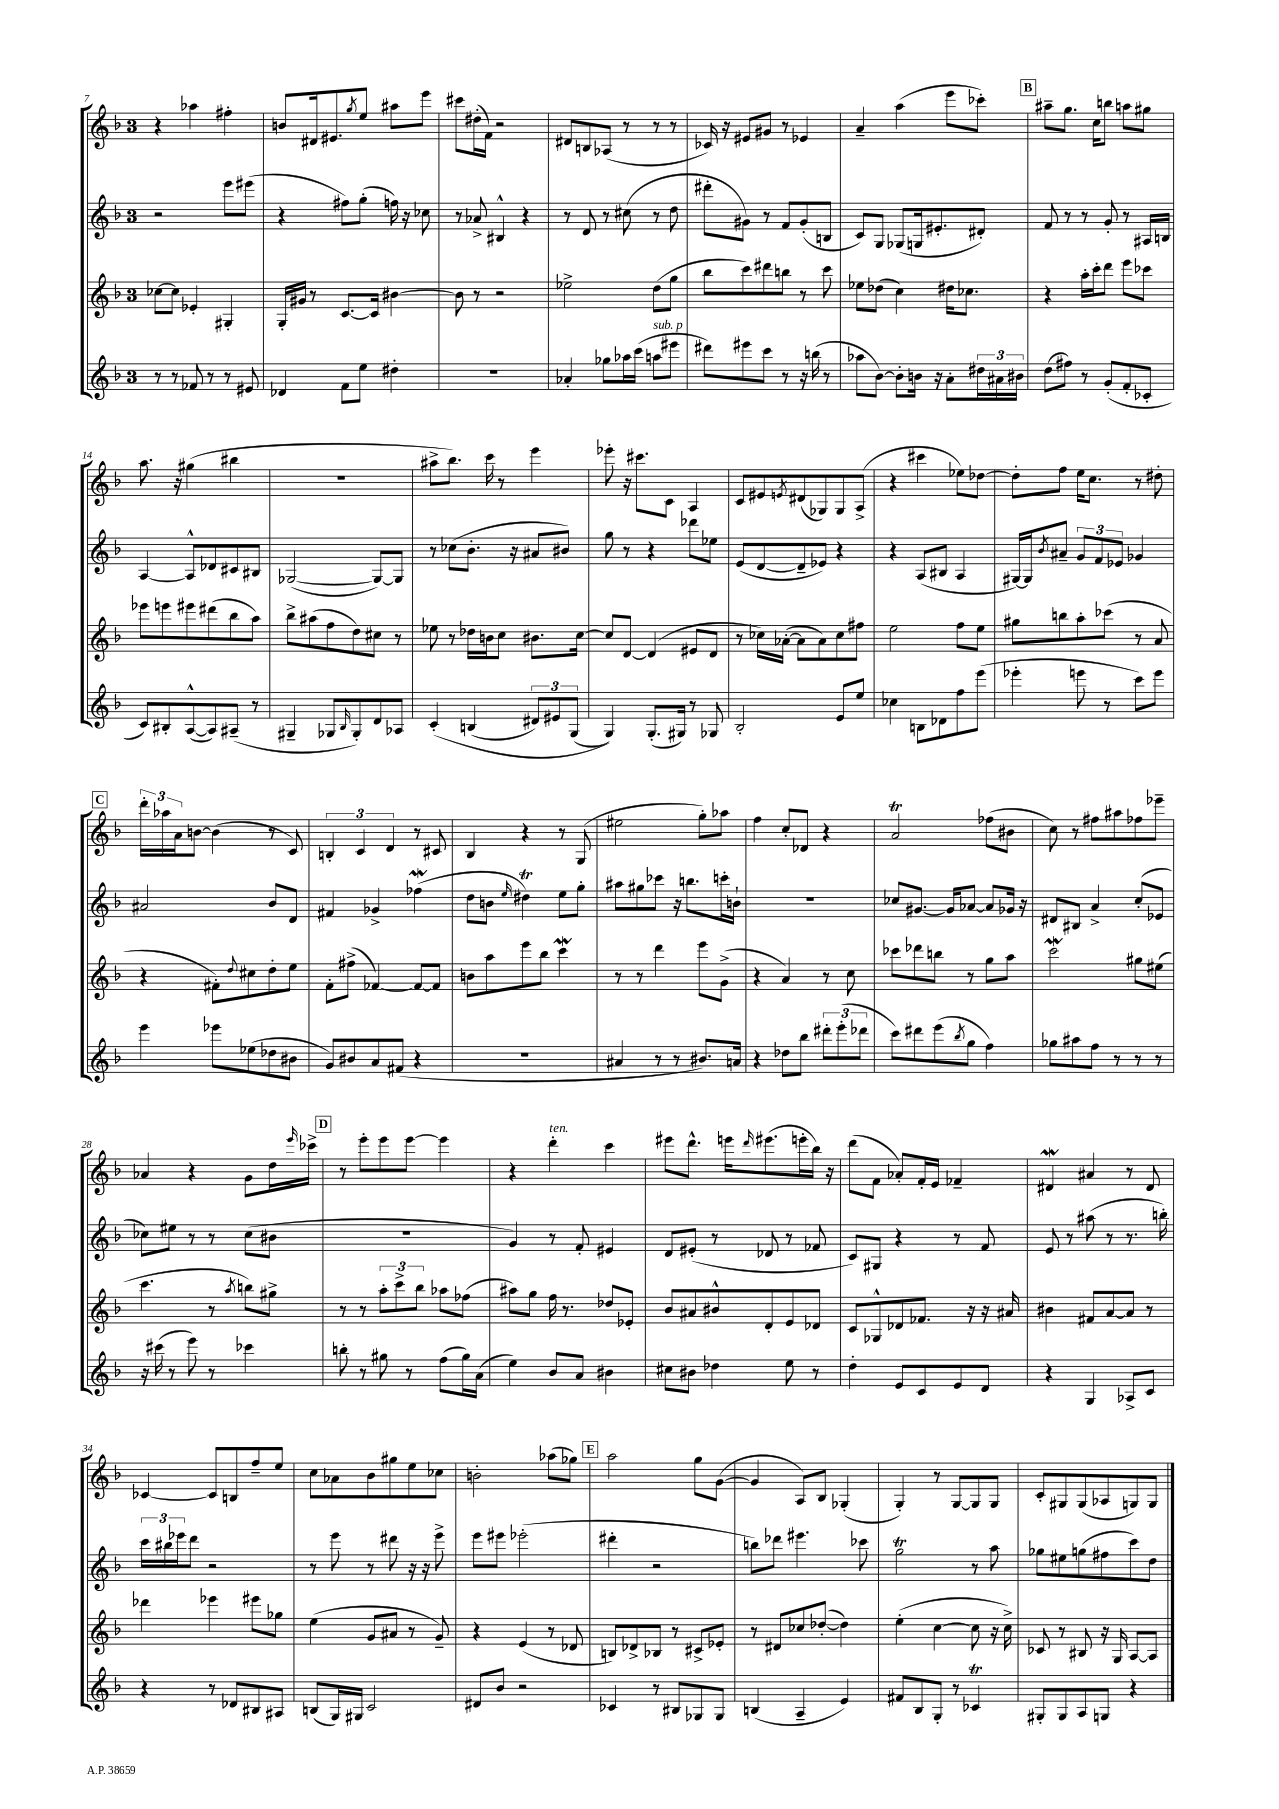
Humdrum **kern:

**kern	**kern	**kern	**kern
*staff4	*staff3	*staff2	*staff1
*clefG2	*clefG2	*clefG2	*clefG2
*k[b-]	*k[b-]	*k[b-]	*k[b-]
*M3/4	*M3/4	*M3/4	*M3/4
8r	[8cc-	2r	4r
8r	8cc-]	.	.
8f-	4e-'	.	4aa-
8r	.	.	.
8r	4G#'	8eee	4ff#'
8e#	.	(8eee#	.
=	=	=	=
4d-	16G'	4r	8b
.	16g#	.	.
.	8r	.	16d#
.	.	.	8.e#
8f	[8.c	8ff#)	.
.	.	.	8qgg
8ee	.	(8gg'	8ee
.	16c]	.	.
4dd#'	[4b#	16ff)	8aa#
.	.	16r	.
.	.	8cc-	8eee
=	=	=	=
2.r	8b#]	8r	8ccc#
.	8r	8a-^	(16dd#'
.	.	.	16f)
.	2r	4B#^^	2r
.	.	4r	.
=	=	=	=
4a-'	2ee-^	8r	8d#
.	.	8d	8B
8gg-	.	8r	(8A-
16aa-	.	(8cc#	8r
(16ccc	.	.	.
8aa	(8dd	8r	8r
8eee#	8gg	8dd	8r
=	=	=	=
8ddd#)	8bb-	8ddd#'	16c-)
.	.	.	16r
8eee#	8ccc)	8g#)	8e#
8ccc	8ddd#	8r	8g#
8r	8bb	8f	8r
16r	8r	(8g#'	4e-
(16bb	.	.	.
8r	8ccc	8B	.
=	=	=	=
8aa-	8ee-	8c)	4a~
[8b-)	(8dd-	8G	.
8b-']	4cc)	(8G-	(4aa
16b	.	16G	.
16r	.	8.e#'	.
8a'	16dd#	.	8eee
.	8.cc-	.	.
24dd#	.	8d#')	8ccc-')
24a#	.	.	.
24b#	.	.	.
=	=	=	=
(8dd	4r	8f	8aa#~
8ff#)	.	8r	8.gg
8r	16aa'	8r	.
.	16ccc'	.	16cc
(8g'	8ddd	8g'	8bb
8f'	8eee	8r	8aa
8c-'	8ccc-	16A#	8gg#
.	.	16B	.
=	=	=	=
8c)	8eee-	[4A	8.aa
8B#'	8eee	.	.
.	.	.	16r
([8A^^	8eee#	8A^^]	(4gg#
8A])	(8ddd#	8d-	.
(8A#~	8bb-	8c#	4bb#
8r	8aa)	8B#	.
=	=	=	=
4G#~	8bb-^	([2G-	2.r
.	(8aa#	.	.
8G-	8ff	.	.
16qqB-	.	.	.
8G-')	8dd)	.	.
8d	8cc#	8G-_)	.
8A-	8r	8G-]	.
=	=	=	=
&(4c'	8ee-	8r	8aa#^
.	8r	(8cc-	8.bb-)
(4B	16dd-	8.b-'	.
.	16b	.	16ccc
.	8cc	.	8r
.	.	16r	.
12d#)	8.b#	8a#	4eee
12e#	.	.	.
.	.	8b#)	.
(12G	.	.	.
.	[16cc	.	.
=	=	=	=
4G)&)	8cc]	8gg	8eee-'
.	[8d	8r	16r
.	.	.	8.ccc#
(8.G'	(4d]	4r	.
.	.	.	8c
16G#)	.	.	.
8r	8e#	8ddd-	4A
8G-	8d	8ee-	.
=	=	=	=
2B-'	8r	(8e	8c
.	16cc-)	[8d	8e#
.	([16a-'	.	.
.	.	.	8qe
.	8a-]	8d~]	(8d#
.	8a-)	8e-)	8G-)
8e	8cc-	4r	8G-
8ee	8ff#	.	(8A^
=	=	=	=
4cc-	2ee	4r	4r
8B	.	(8A	4ccc#
8d-	.	8B#	.
8ff	8ff	4A	8ee-)
(8eee	8ee	.	[8dd-
=	=	=	=
4eee-'	8gg#	[16G#)	8dd-']
.	.	16G#]	.
.	.	8qb-	.
.	8bb	8a#~	8ff
8eee	8aa'	12g	16ee
.	.	.	8.cc
.	.	12f	.
8r	(8ccc-	.	.
.	.	12e-	.
8ccc)	8r	4g-	8r
8eee	8a	.	8dd#'
=	=	=	=
4eee	4r	2a#	24ddd'
.	.	.	24aa-
.	.	.	24a
.	.	.	[8b
8eee-	8f#')	.	(4b]
.	8qqdd	.	.
(8ee-	8cc#	.	.
8dd-	8dd'	8b-	8r
8b#	8ee	8d	8c)
=	=	=	=
8g)	8f'	4f#	6B'
8b#	(8ff#^	.	.
.	.	.	6c
8a	[4f-)	4g-^	.
.	.	.	6d
(8f#	.	.	.
4r	8f-_	(4ff-	8r
.	8f-]	.	8c#
=	=	=	=
2.r	8b	8dd	4B-
.	8aa	8b	.
.	.	16qqee	.
.	8eee	4dd#)	4r
.	8bb-	.	.
.	4ccc	8ee	8r
.	.	8gg'	(8G
=	=	=	=
4a#	8r	8aa#	2ee#
.	8r	8gg#	.
8r	4ddd	8ccc-	.
8r	.	16r	.
.	.	8.bb	.
8.b#)	8eee	.	8gg')
.	(8g^	16ccc'	8aa-
16a	.	16b`	.
=	=	=	=
4r	4r	2.r	4ff
8dd-	4a)	.	8cc'
8bb-	.	.	8d-
12ddd#'	8r	.	4r
(12eee'	.	.	.
.	8cc	.	.
12ddd-	.	.	.
=	=	=	=
8ccc)	8ccc-	8cc-	2a
8ddd#	8ddd-	[8.g#	.
(8eee	8bb	.	.
.	.	16g#]	.
8qbb-	.	.	.
8gg	8r	[8a-	.
4ff)	8gg	8a-]	(8ff-
.	8aa	16g-	8b#
.	.	16r	.
=	=	=	=
8gg-	2ccc	8d#	8cc)
8aa#	.	8B#	8r
8ff	.	4a^	8ff#
8r	.	.	8aa#
8r	8gg#	(8cc'	8ff-
8r	(8ee#	8e-	8eee-~
=	=	=	=
16r	4.ccc	8cc-)	4a-
(16ccc#	.	.	.
8r	.	8ee#	.
8eee)	.	8r	4r
8r	8r	8r	.
.	8qaa	.	.
4ccc-	8bb)	(8cc-	8g
.	8gg#^	8b#	16dd
.	.	.	16qqeee
.	.	.	16ccc-^
=	=	=	=
8bb'	8r	2.r	8r
8r	8r	.	8eee'
8gg#	12aa'	.	8eee
.	12ccc^	.	.
8r	.	.	[8eee
.	12bb-	.	.
(8ff	8aa-	.	4eee]
16gg#)	(8ff-	.	.
(16a	.	.	.
=	=	=	=
4ee)	8aa#)	4g)	4r
.	8gg	.	.
8b-	16ff	8r	4ddd'
.	8.r	.	.
8a	.	8f'	.
4b#	8dd-	4e#	4ccc
.	8e-'	.	.
=	=	=	=
8cc#	8b-	8d	8eee#
8b#	8a#	(8e#'	8.ddd^^
4dd-	8b#^^	8r	.
.	.	.	16eee
.	.	.	16qqddd
.	8d'	8d-	(8.eee#
8ee	8e	8r	.
.	.	.	16eee'
8r	8d-	8f-	16bb-)
.	.	.	16r
=	=	=	=
4dd'	8c	8c)	(8ddd
.	8G-^^	8G#	8f
8e	8d-	4r	8a-')
8c	8.f-	.	16f'
.	.	.	16e
8e	.	8r	4f-~
.	16r	.	.
8d	16r	8f	.
.	16a#	.	.
=	=	=	=
4r	4b#	8e	4d#
.	.	8r	.
4G	8f#	(8aa#	4a#
.	[8a	8r	.
8A-^	8a]	8.r	8r
8c	8r	.	8d#
.	.	16bb')	.
=	=	=	=
4r	4ddd-	24ccc	[4c-
.	.	24bb#	.
.	.	24eee-	.
.	.	8ddd	.
8r	4eee-	2r	8c-]
8d-	.	.	8B
8B#	8eee#	.	8ff~
8A#	8gg-	.	8ee
=	=	=	=
(8B	(4ee	8r	8cc
16G)	.	8eee	8a-
16G#	.	.	.
2c	8g	8r	8b-
.	8a#	8ddd#	8gg#
.	8r	16r	8ee
.	.	16r	.
.	8g~)	8eee^	8cc-
=	=	=	=
8d#	4r	8eee	2b'
8b-	.	8eee#	.
2r	(4e	(2eee-'	.
.	8r	.	(8aa-
.	8d-	.	8gg-)
=	=	=	=
4c-	8B)	4ddd#'	2aa
.	8d-^	.	.
8r	8B-	2r	.
8B#	8r	.	.
8G-	8c#^	.	8gg
8G-	8e-'	.	([8g
=	=	=	=
(4B	8r	8bb)	4g]
.	8d#	8ddd-	.
4A~	8cc-	4.eee#	8A)
.	([8dd-'	.	8B-
4e)	4dd-])	.	(4G-'
.	.	8ccc-	.
=	=	=	=
8f#	(4ee'	2gg	4G')
8B-	.	.	.
8G'	[4cc	.	8r
8r	.	.	[8G
4c-	8cc]	8r	8G]
.	16r	8aa	8G
.	16cc^)	.	.
=	=	=	=
8G#'	8c-	8gg-	8c'
8G#	8r	8ee#	8G#
8A	8B#	(8gg	(8G#
8G	16r	8ff#	8A-
.	16G	.	.
4r	[8A	8ccc)	8G)
.	8A]	8dd	8G
==	==	==	==
*-	*-	*-	*-
